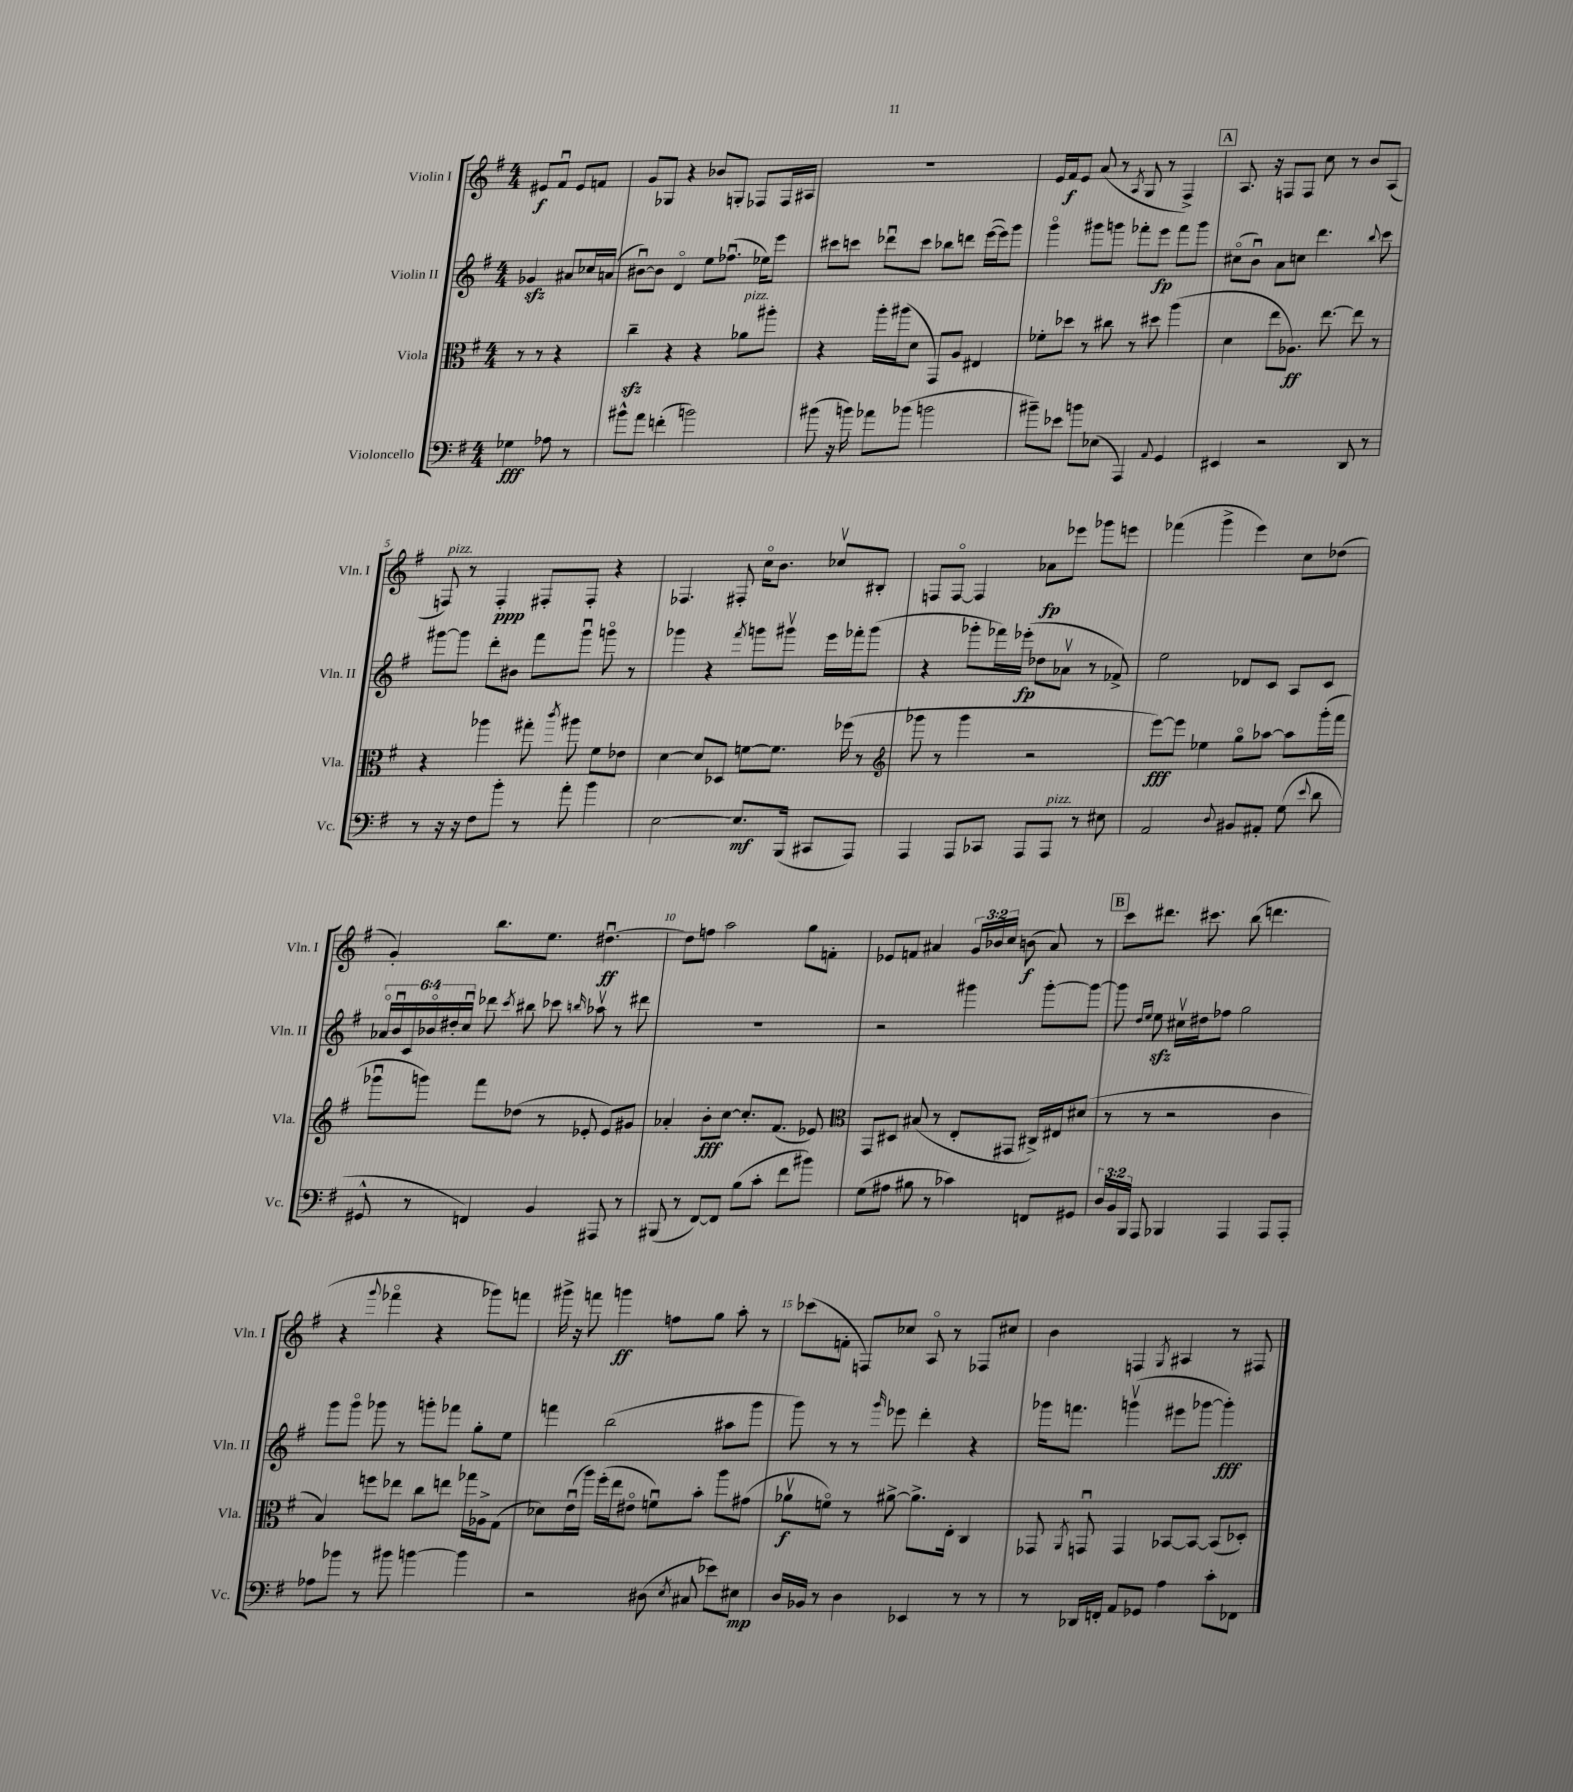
<<
\new StaffGroup <<
\new Staff = "s0" \with { instrumentName = "Violin I" shortInstrumentName = "Vln. I" } {
    \clef treble \key g \major \numericTimeSignature \time 4/4 \override Staff.TupletNumber.text = #tuplet-number::calc-fraction-text \partial 2
    \autoBeamOff eis'8[\f fis'8]\downbow eis'8[ f'8] |
    g'8[ ges8] r4 bes'8[ g8]-. fes8[ fes16 ais16] |
    R1 |
    e'16[ fis'16\f e'8] a'8( r8 \acciaccatura { a8 } g8 r8 fis4->) |
    \mark \markup { \box "A" } a8. r16 f8[ f8] c''8 r8 b'8[ a8]( |
    f8^\markup { \italic "pizz." }) r8 f4-.\ppp fis8[-. fis8]-. r4 |
    fes4. fis8-. c''16[\flageolet b'8.] ces''8[\upbow bis8]-. |
    f8[ f8]~\flageolet f4 aes'8[\fp ees'''8] ges'''8[ e'''8] |
    fes'''4( g'''4-> e'''4) c''8[ des''8]( |
    g'4-.) b''8.[ e''8.] dis''4.~\downbow\ff |
    dis''8[ f''8] a''2 g''8[ f'8]-. |
    ees'8[ f'8] ais'4 \tuplet 3/2 { g'16[ bes'16 c''16] } b'8\f( ais'8) r8 |
    \mark \markup { \box "B" } c'''8[ dis'''8.] cis'''8. b''8( d'''4. |
    r4 \appoggiatura { g'''8 } fes'''4\flageolet r4 ges'''8[) f'''8] |
    gis'''16-> r16 f'''8 g'''4\ff f''8[ g''8] a''8-. r8 |
    ces'''8[( f'8]-. f8[) ces''8] a8\flageolet r8 fes8[ cis''8] |
    b'4 f4 \acciaccatura { g8 } ais4 r8 fis8 \bar "|." |
}
\new Staff = "s1" \with { instrumentName = "Violin II" shortInstrumentName = "Vln. II" } {
    \clef treble \key g \major \numericTimeSignature \time 4/4 \override Staff.TupletNumber.text = #tuplet-number::calc-fraction-text \partial 2
    \autoBeamOff ges'4\sfz ais'8[ ces''16 a'16]( |
    bis'8[~\downbow) bis'8] d'4\flageolet e''8[ fes''8.]\downbow( ees''16[) e'''8] |
    cis'''8[ c'''8] des'''8[\downbow c'''8] bes''8[ d'''8] e'''16[~( e'''16) g'''8] |
    g'''4\flageolet gis'''8[ g'''8] fes'''8[-. e'''8]\fp fes'''8[ g'''8] |
    \mark \markup { \box "A" } cis''8[\flageolet( b'8]\downbow) a'8[ c''8] d'''4. \appoggiatura { b''8 } c'''8 |
    gis'''8[~ gis'''8] d'''8[-. bis'8] fis'''8[ gis'''8]\downbow g'''8\flageolet r8 |
    ges'''4 r4 \acciaccatura { fis'''8 } g'''8[ gis'''8]\upbow e'''16[ fes'''16-. gis'''8]( |
    r4 ges'''8[-. fes'''16) ees'''16]-.\fp( des''8[ aes'8]\upbow r8 fes'8->) |
    e''2 des'8[ c'8] a8[ c'8] |
    \tuplet 6/4 { aes'16[\flageolet b'16\downbow c'16 bes'16\flageolet dis''16-. c''16]\downbow } des'''8 \acciaccatura { c'''8 } bis''8 ces'''8 \grace { b''16 } aes''8\upbow r8 dis'''8 |
    R1 |
    r2 gis'''4 gis'''8[~-. gis'''8]~ |
    \mark \markup { \box "B" } gis'''8 \grace { d''16[ e''16] } e''8\sfz cis''16[\upbow dis''16 fes''8] g''2 |
    g'''8[ g'''8]\flageolet ges'''8 r8 g'''8[-. fes'''8] g''8[-. e''8] |
    f'''4 b''2( ais''8[ g'''8] |
    g'''8) r8 r8 \grace { g'''16 } ees'''8 d'''4-. r4 |
    ges'''16[ f'''8.] g'''4\upbow( eis'''8[ ges'''8]~ ges'''4-.\fff) \bar "|." |
}
\new Staff = "s2" \with { instrumentName = "Viola" shortInstrumentName = "Vla." } {
    \clef alto \key g \major \numericTimeSignature \time 4/4 \partial 2
    \autoBeamOff r8 r8 r4 |
    c''4--\sfz r4 r4 aes'8[^\markup { \italic "pizz." } ais''8]-. |
    r4 a''16[-. ais''16( d'8] g,8[) a8] eis4 |
    fes'8[-. des''8] r8 cis''8 r8 dis''8 a''4( |
    \mark \markup { \box "A" } d'4 e''8[ aes8.]\ff) e''8.~ e''8 r8 |
    r4 aes''4 gis''8-. \acciaccatura { c'''8 } ais''8 fis'8[ ees'8] |
    d'4~ d'8[ des8] f'8[~ f'8.] fes''16( r8 |
    \clef treble ges'''8 r8 ges'''4 r2 |
    e'''8[~\fff) e'''8] ees''4 g''8[\flageolet aes''8]~ aes''8[ g'''16-.( fis'''16] |
    ges'''8[\downbow g'''8]) fis'''8[ des''8]( r8 ees'8-. ees'8[) gis'8] |
    aes'4-. b'8[-.\fff c''8]~ c''8.[-. fis'8.]( ees'8) |
    \clef alto g,8[ dis8] bis8( r8 e8[-. gis,8] cis16[->) eis16 dis'8]( |
    \mark \markup { \box "B" } r8 r8 r2 c'4 |
    b4) f''8[ ees''8] c''8[ e''8] ges''16[ aes16-> g8]( |
    des'8[) e'16\downbow( a''16]) fis''16[-.( e''16 eis'8]\flageolet f'8[\downbow) b'8]-. a''8[ gis'8]( |
    aes'8[\upbow\f f'8]\flageolet) r8 ais'8~-> ais'8.[-> e16]-. c4 |
    ges,8 \acciaccatura { a,8 } g,8\downbow g,4 bes,8[~ bes,8]~ bes,8[( des8]-.) \bar "|." |
}
\new Staff = "s3" \with { instrumentName = "Violoncello" shortInstrumentName = "Vc." } {
    \clef bass \key g \major \numericTimeSignature \time 4/4 \override Staff.TupletNumber.text = #tuplet-number::calc-fraction-text \partial 2
    \autoBeamOff ges4\fff aes8 r8 |
    bis'8[-^ a'8] f'4-.( b'2) |
    bis'8( r16 b'16) aes'8[ bes'8]( b'2 |
    bis'8[--) ees'8] b'8[ ees8]( a,,4) \appoggiatura { a,8 } g,4 |
    \mark \markup { \box "A" } eis,4 r2 d,8 r8 |
    r8 r16 r16 fis8[ b'8]-. r8 a'8-. b'4 |
    e2~ e8.[\mf b,,16]( cis,8[ a,,8]) |
    a,,4 a,,8[ ces,8] a,,8[ a,,8]^\markup { \italic "pizz." } r8 eis8 |
    a,2 \appoggiatura { d8 } bis,8[ ais,8]-. g8( \appoggiatura { e'8 } d'8 |
    gis,8-^ r8 f,4) b,4 ais,,8 r8 |
    bis,,8( r8 fis,8[~) fis,8] b8[( c'8]-. fis'8[ bis'8]) |
    g8[( ais8] bis8 r8 ces'4) f,8[ gis,8] |
    \mark \markup { \box "B" } \tuplet 3/2 { d16[ b,16 b,,16] } a,,8 bes,,4 a,,4 a,,8[ a,,8]-. |
    aes8[ bes'8] r8 bis'8 b'4~ b'4 |
    r2 dis8( \acciaccatura { e8 } cis8 ees'8[) eis8]\mp |
    d16[ bes,16] r8 d4 ees,4 r8 r8 |
    r8 des,16[ f,16]-. a,8[ ges,8] a4 c'8[-. fes,8] \bar "|." |
}
>>
>>
\layout { \context { \Score \override BarNumber.break-visibility = ##(#f #t #t) barNumberVisibility = #(every-nth-bar-number-visible 5) } }
